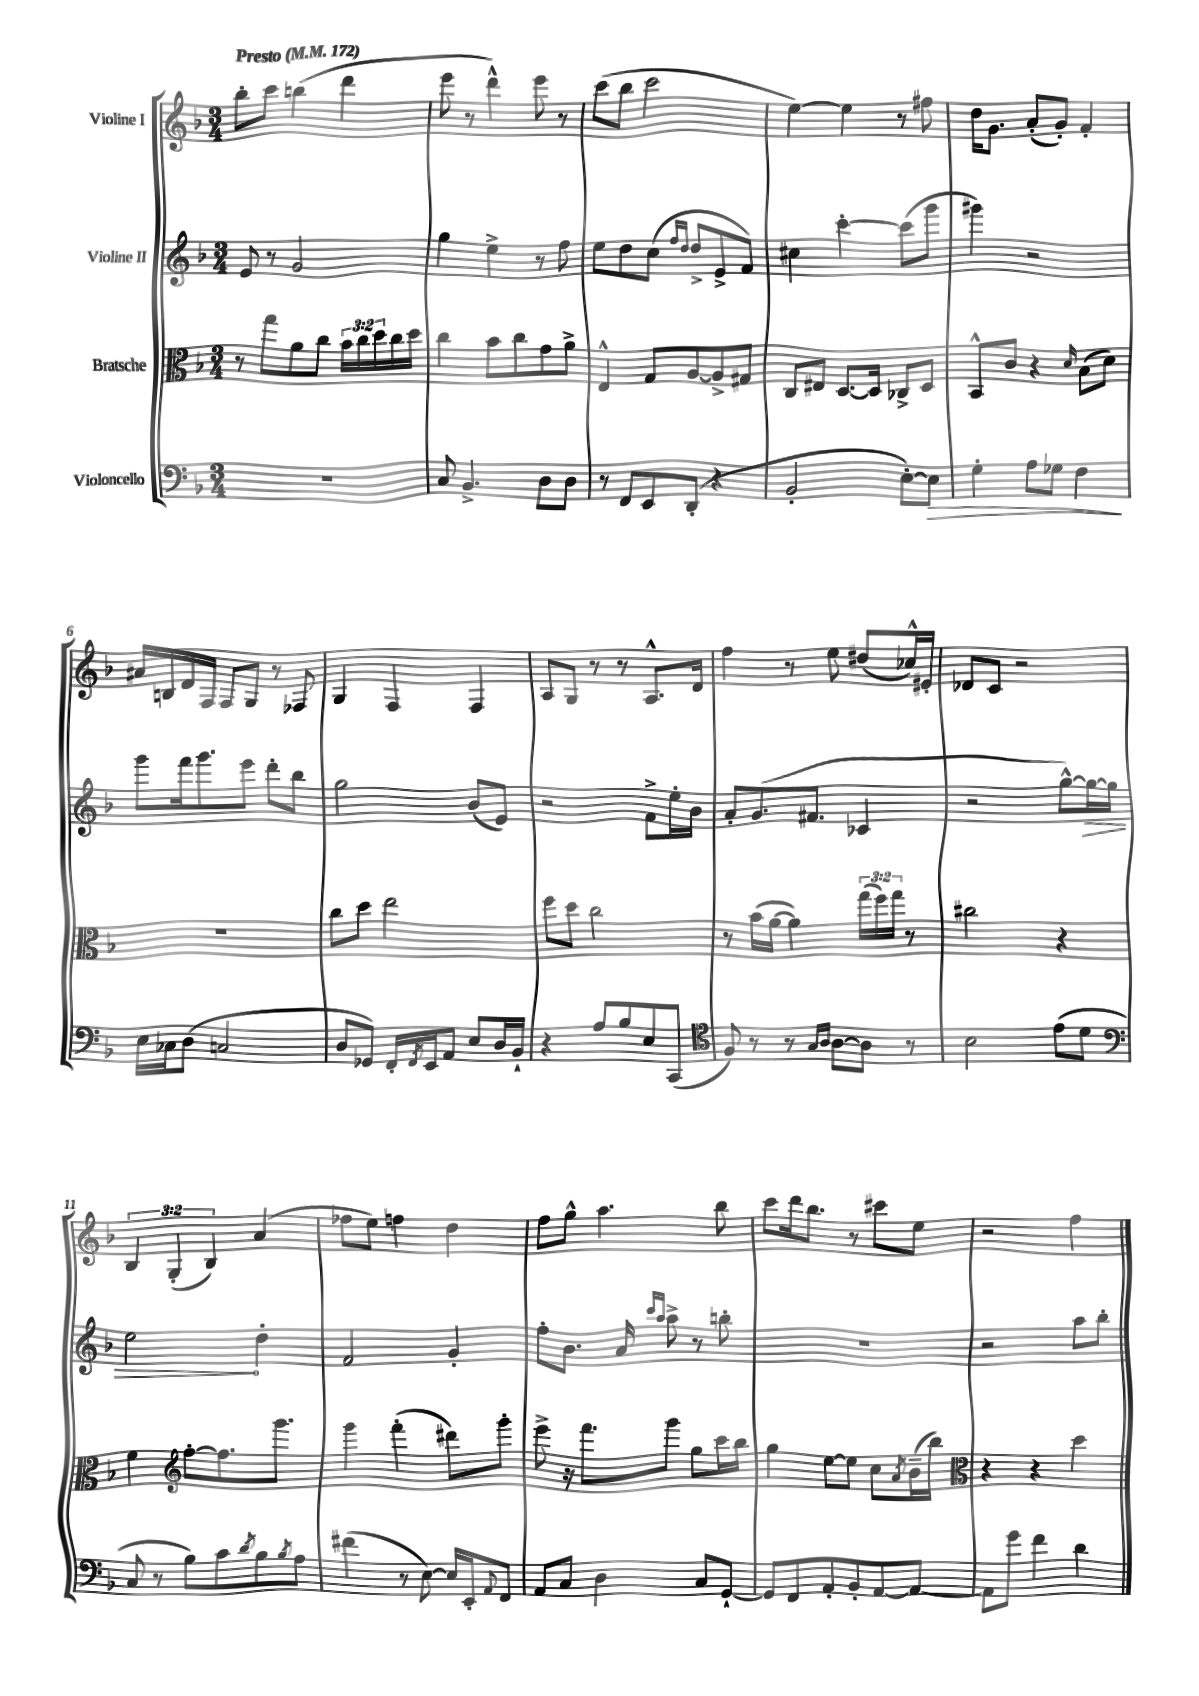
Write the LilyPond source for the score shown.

<<
\new StaffGroup <<
\new Staff = "s0" \with { instrumentName = "Violine I" } {
    \clef treble \key f \major \numericTimeSignature \time 3/4 \override Staff.TupletNumber.text = #tuplet-number::calc-fraction-text \tempo "Presto" 4 = 172
    bes''8-. c'''8 b''4( d'''4 |
    e'''8 r8 d'''4-^) e'''8 r8 |
    c'''8( bes''8 c'''2 |
    e''4~) e''4 r8 fis''8 |
    d''16 g'8. a'8-.( g'8-.) f'4-. |
    ais'16 b16 d'16 f16 f8 g8 r8 fes8 |
    g4 f4 f4 |
    a8 g8 r8 r8 a8.-^ d'16 |
    f''4 r8 e''8 dis''8( ces''16-^) eis'16-. |
    des'8 c'8 r2 |
    \tuplet 3/2 { bes4 g4-.( bes4) } a'4( |
    fes''8 e''8) f''4 d''4 |
    f''8 g''8-^ a''4. bes''8 |
    c'''8 d'''16 bes''8. r8 cis'''8 e''8 |
    r2 f''4 \bar "|." |
}
\new Staff = "s1" \with { instrumentName = "Violine II" } {
    \clef treble \key f \major \numericTimeSignature \time 3/4
    e'8 r8 g'2 |
    g''4 e''4-> r8 f''8 |
    e''8 d''8 c''8( \grace { f''16 d''16 } d''8-> e'8-> f'8) |
    cis''4 c'''4~-. c'''8( g'''8 |
    gis'''4) r2 |
    g'''8 f'''16 g'''8. e'''8 d'''8-. bes''8 |
    g''2 bes'8( e'8) |
    r2 f'8-> e''16-. bes'16 |
    a'8-. g'8.( fis'8. ces'4 |
    r2 g''8~-^) \once \override Hairpin.circled-tip = ##t g''16~\> g''16 |
    e''2\! d''4-. |
    f'2 g'4-. |
    f''8-. bes'8. a'16 \grace { c'''16 a''16 } a''8-> r8 b''8-. |
    R2. |
    r2 a''8 bes''8-. \bar "|." |
}
\new Staff = "s2" \with { instrumentName = "Bratsche" } {
    \clef alto \key f \major \numericTimeSignature \time 3/4 \override Staff.TupletNumber.text = #tuplet-number::calc-fraction-text
    r8 g''8 a'8 c''8 \tuplet 3/2 { bes'16 c''16 d''16 } c''16 d''16 |
    c''4 bes'8 c''8 g'8 a'8-> |
    e4-^ g8 a8~ a8-> gis8 |
    c8 eis8 d8.~ d16 ces8-> d8 |
    bes,8-^ c'8 r4 \grace { d'16 } bes8( d'8) |
    R2. |
    c''8 d''8 e''2 |
    f''8 d''8 c''2 |
    r8 bes'16( a'16~ a'4) \tuplet 3/2 { g''16( f''16) g''16 } r8 |
    cis''2 r4 |
    f'4 \clef treble f''8~-. f''8. g'''8. |
    g'''4 f'''4-.( dis'''8) g'''8-. |
    e'''8-> r16 f'''8. g'''8 g''8 c'''16 bes''16 |
    g''4 e''8~ e''8 c''8 \acciaccatura { a'8 } bes'16--( bes''16) |
    \clef alto r4 r4 d''4 \bar "|." |
}
\new Staff = "s3" \with { instrumentName = "Violoncello" } {
    \clef bass \key f \major \numericTimeSignature \time 3/4
    R2. |
    c8 bes,4.-> d8 d8 |
    r8 f,8 e,8 d,8-.( r4 |
    bes,2-. e8~-.) e8\> |
    g4-. a8 ges8 f4\! |
    e16 ces16 d8( c2 |
    d8 ges,8) f,16-. \acciaccatura { f,8 } e,16 a,8 e8 d16 bes,16-! |
    r4 a8 bes8 e8 c,8( |
    \clef tenor f8) r8 r8 \grace { g16 a16 } a8~ a8 r8 |
    bes2 e'8( d'8 |
    \clef bass c8 r8 bes8) c'8 \acciaccatura { d'8 } bes8 \acciaccatura { bes8 } a8 |
    fis'4( r8 e8~) e16 e,16-. \appoggiatura { a,8 } f,8 |
    a,8 c8 d4 c8 g,8~-! |
    g,8 f,8 a,8-. bes,8-. a,8~ a,8~ |
    a,8 g'8 f'4 d'4 \bar "|." |
}
>>
>>
